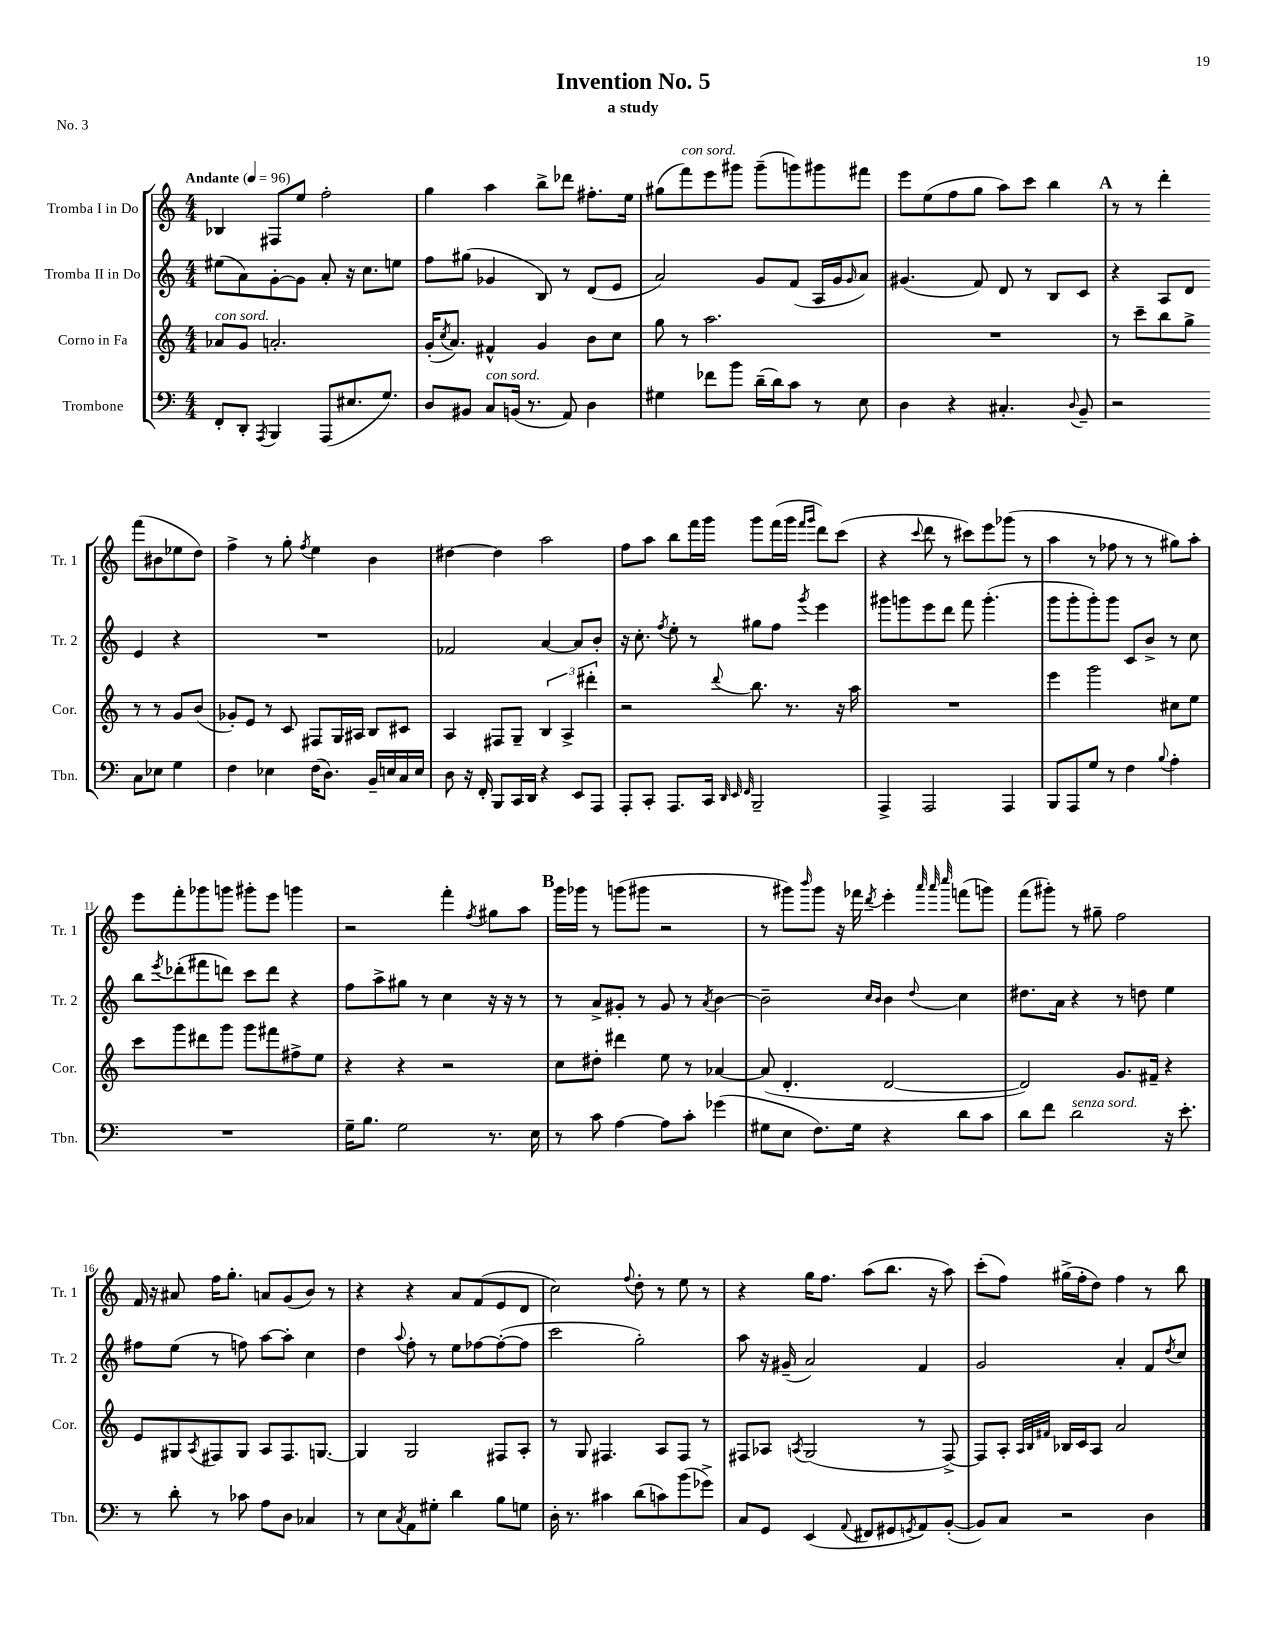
\header { title = "Invention No. 5" subtitle = "a study" piece = "No. 3" }
<<
\new StaffGroup <<
\new Staff = "s0" \with { instrumentName = "Tromba I in Do" shortInstrumentName = "Tr. 1" } {
    \clef treble \key c \major \numericTimeSignature \time 4/4 \tempo "Andante" 4 = 96
    bes4 fis8 e''8 f''2-. |
    g''4 a''4 b''8-> des'''8 fis''8.-. e''16 |
    gis''8( f'''8^\markup { \italic "con sord." }) e'''8 gis'''8 gis'''8--( g'''8) gis'''8 fis'''8 |
    e'''8 e''8( f''8 g''8 a''8) c'''8 b''4 |
    \mark \markup { \bold "A" } r8 r8 d'''4-. f'''8( bis'8 ees''8 d''8) |
    f''4-> r8 g''8-. \acciaccatura { f''8 } e''4 b'4 |
    dis''4~ dis''4 a''2 |
    f''8 a''8 b''8 f'''16 g'''16 g'''8 f'''16( g'''16 \grace { f'''16 g'''16 } d'''8) c'''8( |
    r4 \appoggiatura { c'''8 } d'''8 r8 cis'''8) e'''8 ges'''8( r8 |
    a''4 r8 fes''8 r8 r8 gis''8) a''8-. |
    e'''8 f'''8-. ges'''8 g'''8 gis'''8-. e'''8 g'''4 |
    r2 f'''4-. \acciaccatura { f''8 } gis''8 a''8 |
    \mark \markup { \bold "B" } g'''16 ges'''16 r8 g'''8( gis'''8 r2 |
    r8 gis'''8) \grace { b'''16 } gis'''8 r16 fes'''16 \acciaccatura { d'''8 } e'''4-. \grace { a'''32 a'''32 c''''32 } f'''8( g'''8) |
    f'''8( gis'''8-.) r8 gis''8-- f''2 |
    f'16 r16 ais'8 f''16 g''8.-. a'8 g'8( b'8) r8 |
    r4 r4 a'8 f'8( e'8 d'8 |
    c''2) \appoggiatura { f''8 } d''8-. r8 e''8 r8 |
    r4 g''16 f''8. a''8( b''8. r16 a''8) |
    c'''8-.( f''8) gis''16->( f''16-. d''8) f''4 r8 b''8 \bar "|." |
}
\new Staff = "s1" \with { instrumentName = "Tromba II in Do" shortInstrumentName = "Tr. 2" } {
    \clef treble \key c \major \numericTimeSignature \time 4/4
    eis''8( a'8) g'8~-. g'8 a'8-. r16 c''8. e''8 |
    f''8 gis''8( ges'4 b8) r8 d'8( e'8 |
    a'2) g'8 f'8( a16 g'16 \grace { g'16 } a'8) |
    gis'4.( f'8) d'8 r8 b8 c'8 |
    \mark \markup { \bold "A" } r4 a8 d'8 e'4 r4 |
    R1 |
    fes'2 a'4~ a'8 b'8-. |
    r16 c''8.-. \acciaccatura { f''8 } e''8-. r8 gis''8 f''8 \acciaccatura { g'''8 } e'''4 |
    gis'''8 g'''8 e'''8 d'''8 f'''8 g'''4.-.( |
    g'''8 g'''8-. g'''8-.) g'''8 c'8 b'8-> r8 c''8 |
    b''8 \acciaccatura { e'''8 } des'''8-.( fis'''8 d'''8) c'''8 d'''8 r4 |
    f''8 a''8-> gis''8 r8 c''4 r16 r16 r8 |
    \mark \markup { \bold "B" } r8 a'8-> gis'8-. r8 gis'8 r8 \acciaccatura { a'8 } b'4~ |
    b'2-- \grace { c''16 b'16 } b'4 \appoggiatura { d''8 } c''4 |
    dis''8. a'16 r4 r8 d''8 e''4 |
    fis''8 e''8( r8 f''8) a''8~ a''8-. c''4 |
    d''4 \appoggiatura { a''8 } f''8-. r8 e''8 fes''8~ fes''8~-.( fes''8 |
    c'''2 g''2-.) |
    a''8 r16 gis'16--( a'2) f'4 |
    g'2 a'4-. f'8 \acciaccatura { d''8 } c''8 \bar "|." |
}
\new Staff = "s2" \with { instrumentName = "Corno in Fa" shortInstrumentName = "Cor." } {
    \clef treble \key c \major \numericTimeSignature \time 4/4
    aes'8^\markup { \italic "con sord." } g'8 a'2.-. |
    g'16-.( \acciaccatura { c''8 } a'8.) fis'4-^ g'4 b'8 c''8 |
    g''8 r8 a''2. |
    R1 |
    \mark \markup { \bold "A" } r8 c'''8-- b''8 g''8-> r8 r8 g'8 b'8( |
    ges'8-.) e'8 r8 c'8 fis8 g16 ais16 b8 cis'8 |
    a4 fis8 g8-- \tuplet 3/2 { b4 a4-> dis'''4-. } |
    r2 \appoggiatura { d'''8 } b''8. r8. r16 a''16 |
    R1 |
    e'''4 g'''2 cis''8 e''8 |
    c'''8 g'''8 dis'''8 g'''8 g'''8 fis'''8 fis''8-> e''8 |
    r4 r4 r2 |
    \mark \markup { \bold "B" } c''8 dis''8-. dis'''4 e''8 r8 aes'4~ |
    aes'8( d'4.-. d'2~ |
    d'2) g'8. fis'16-- r4 |
    e'8 gis8 \acciaccatura { a8 } fis8 gis8 a8 fis8. g8.~ |
    g4 g2 fis8 a8-. |
    r8 g8 fis4. a8 fis8 r8 |
    fis8 aes8 \acciaccatura { a8 } g2( r8 fis8~->) |
    fis8 a8-. \grace { a32 b32 fis'32 } bes16 c'16 a8 a'2 \bar "|." |
}
\new Staff = "s3" \with { instrumentName = "Trombone" shortInstrumentName = "Tbn." } {
    \clef bass \key c \major \numericTimeSignature \time 4/4
    f,8-. d,8-. \acciaccatura { a,,8 } b,,4 a,,8( eis8. g8.) |
    d8 bis,8 c8^\markup { \italic "con sord." } b,16( r8. a,8) d4 |
    gis4 fes'8 b'8 d'16--( d'16) c'8 r8 e8 |
    d4 r4 cis4.-. \appoggiatura { d8 } b,8-- |
    \mark \markup { \bold "A" } r2 c8 ees8 g4 |
    f4 ees4 f16( d8.) b,16-- e16 c16 e16 |
    d8 r16 f,16-. b,,8 c,16 d,16 r4 e,8 a,,8 |
    a,,8-. c,8-. a,,8. c,16 \grace { d,32 e,32 f,32 } b,,2-- |
    a,,4-> a,,2 a,,4 |
    b,,8 a,,8 g8 r8 f4 \appoggiatura { b8 } a4-. |
    R1 |
    g16-- b8. g2 r8. e16 |
    \mark \markup { \bold "B" } r8 c'8 a4~ a8 c'8-. ges'4( |
    gis8 e8 f8.) gis16 r4 d'8 c'8 |
    d'8 f'8 d'2^\markup { \italic "senza sord." } r16 e'8.-. |
    r8 d'8-. r8 ces'8 a8 d8 ces4 |
    r8 e8 \acciaccatura { c8 } a,8 gis8-. d'4 b8 g8 |
    d16-. r8. cis'4 d'8( c'8) b'8( ges'8->) |
    c8 g,8 e,4( \appoggiatura { a,8 } fis,8 gis,8 \acciaccatura { g,8 } a,8) b,8~-.( |
    b,8) c8 r2 d4 \bar "|." |
}
>>
>>
